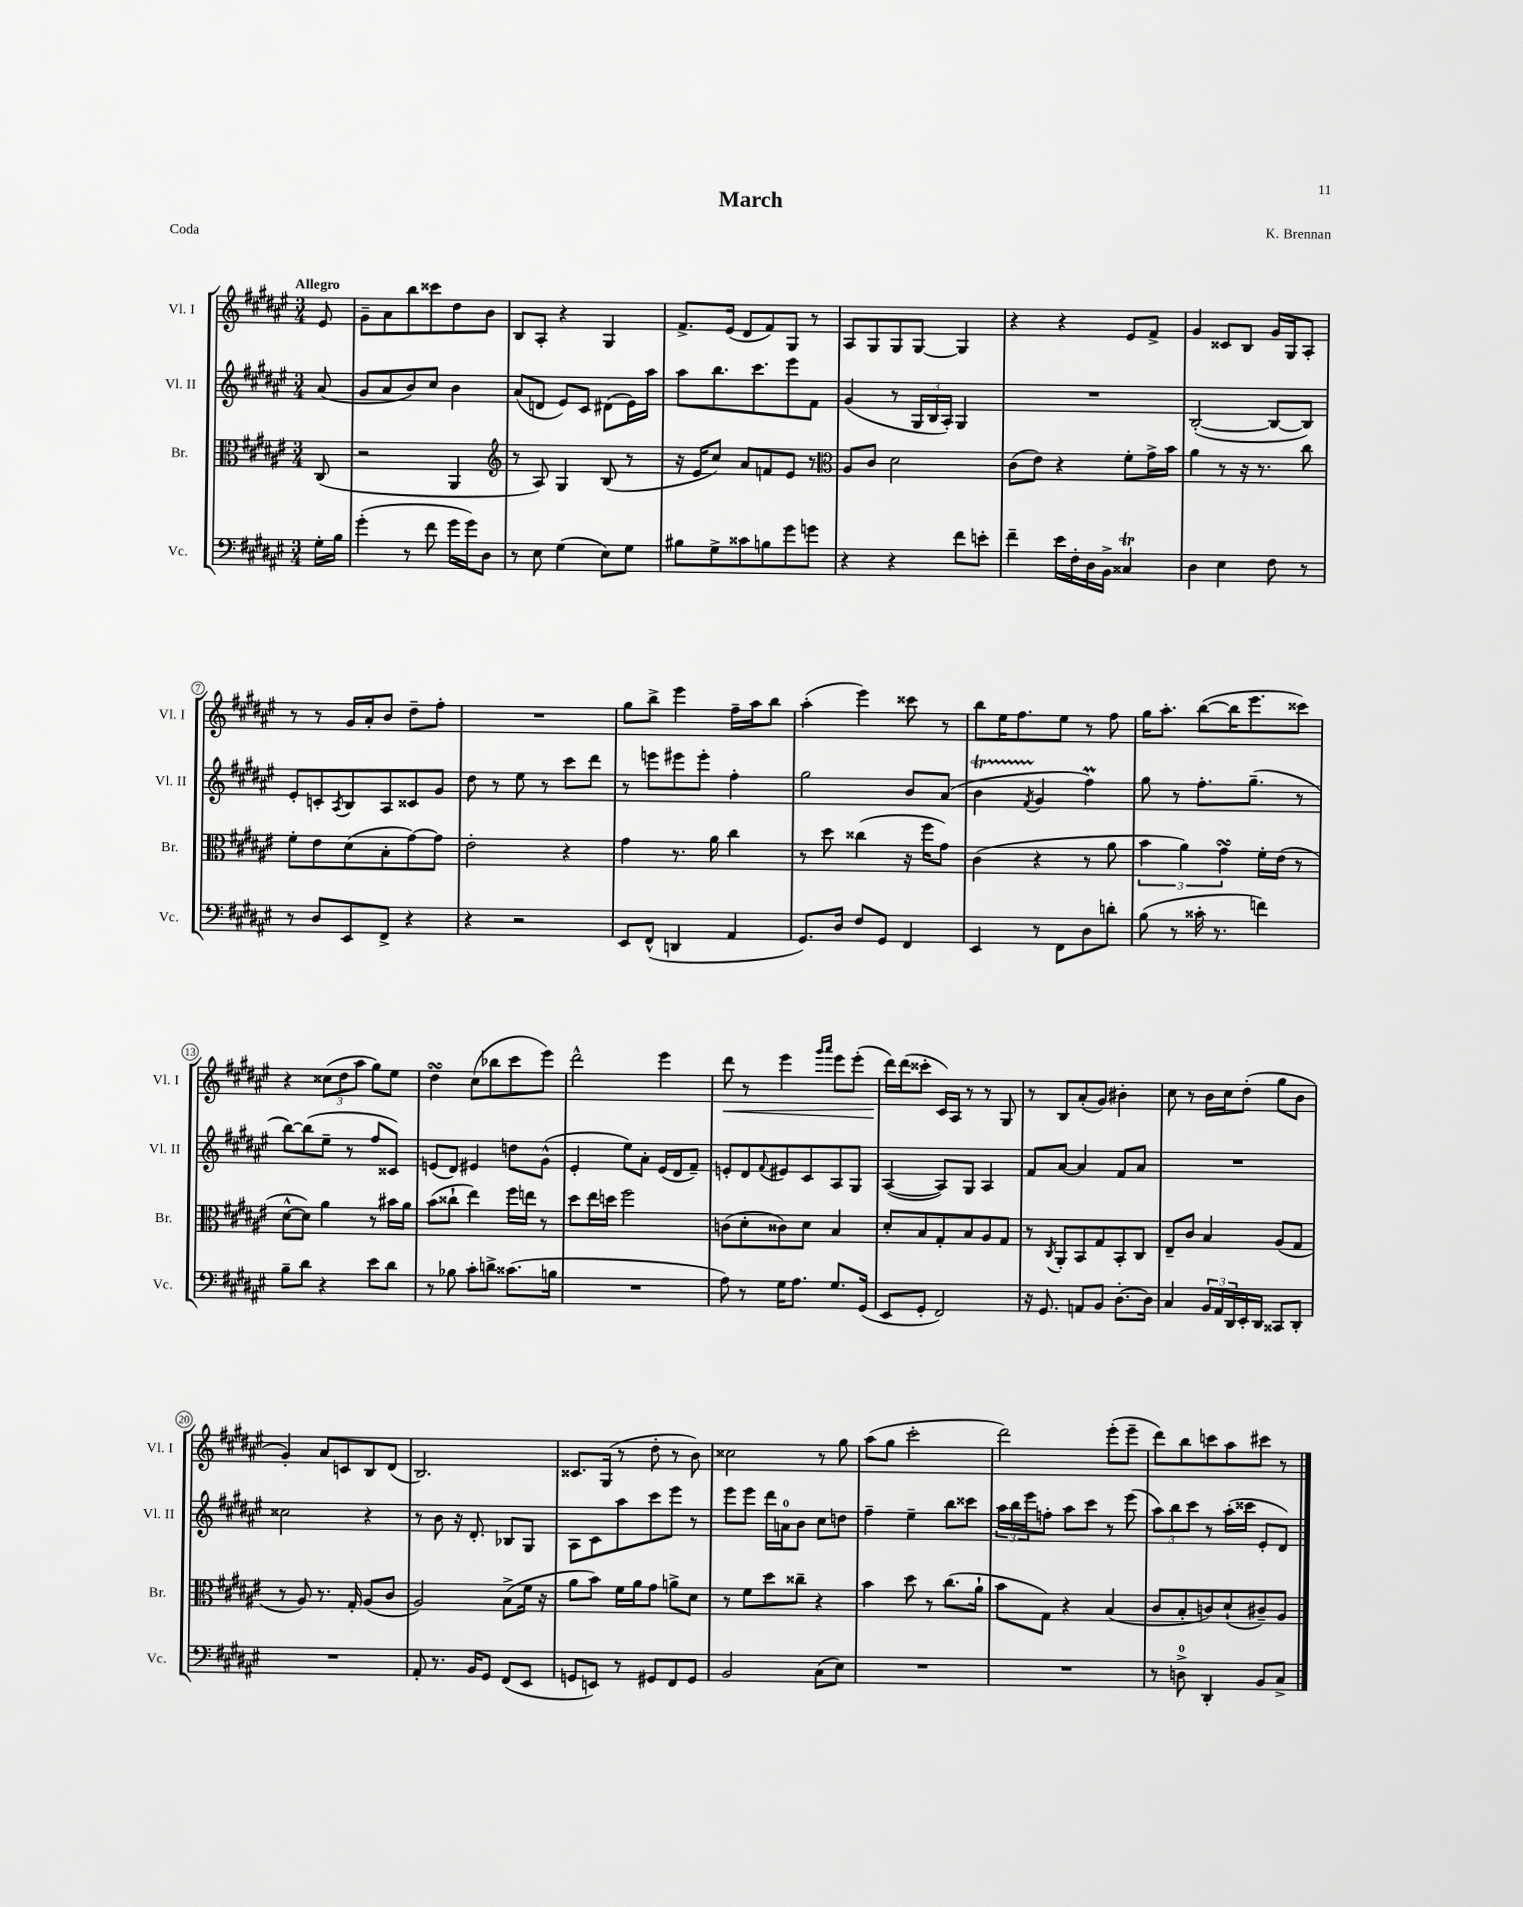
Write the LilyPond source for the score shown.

\header { title = "March" composer = "K. Brennan" piece = "Coda" }
<<
\new StaffGroup <<
\new Staff = "s0" \with { instrumentName = "Vl. I" shortInstrumentName = "Vl. I" } {
    \clef treble \key fis \major \numericTimeSignature \time 3/4 \partial 8 \tempo "Allegro"
    eis'8 |
    gis'8-- ais'8 b''8 cisis'''8 dis''8 b'8 |
    b8 ais8-. r4 gis4 |
    fis'8.-> eis'16( dis'8 fis'8) gis8 r8 |
    ais8 gis8 gis8 gis8~ gis4 |
    r4 r4 eis'8 fis'8-> |
    gis'4 cisis'8 b8 gis'16 gis16 ais8-. |
    r8 r8 gis'16 ais'16-. b'8 dis''8-- fis''8-. |
    R2. |
    gis''8 b''8-> eis'''4 fis''16-- ais''16 b''8 |
    ais''4-.( eis'''4) cisis'''8 r8 |
    b''8 eis''16 fis''8. eis''8 r8 fis''8 |
    gis''16 ais''8.-. b''8~( b''16 eis'''8. cisis'''8) |
    r4 \tuplet 3/2 { cisis''8( dis''8 ais''8 } gis''8) eis''8 |
    dis''4\turn cis''8( bes''8 cis'''8 eis'''8) |
    dis'''2-^ eis'''4 |
    dis'''8\< r8 eis'''4 \grace { gis'''16 ais'''16 } eis'''8 eis'''8-.( |
    dis'''16\!) dis'''16( cisis'''8-. cis'16) ais16 r8 r8 gis8 |
    r8 b8 ais'8-.( gis'8) bis'4-. |
    cis''8 r8 b'16 cis''16 dis''8-.( gis''8 b'8 |
    gis'4-.) ais'8 c'8 b8 dis'8( |
    b2.) |
    cisis'8. gis16( r8 dis''8-. r8 b'8) |
    cisis''2 r8 gis''8 |
    ais''8( gis''8 cis'''2-. |
    dis'''2) eis'''8-.( eis'''8-- |
    dis'''8) b''8 c'''8 ais''8 cis'''8 r8 \bar "|." |
}
\new Staff = "s1" \with { instrumentName = "Vl. II" shortInstrumentName = "Vl. II" } {
    \clef treble \key fis \major \numericTimeSignature \time 3/4 \partial 8
    ais'8( |
    gis'8 ais'8 b'8) cis''8 b'4 |
    ais'8( d'8 eis'8) cis'8 dis'8( eis'16) ais''16 |
    ais''8 b''8. cis'''8. eis'''8 fis'8 |
    gis'4( r8 \tuplet 3/2 { gis16 b16 ais16-.) } gis4 |
    R2. |
    b2~-.( b8~ b8) |
    eis'8-. c'8-. \acciaccatura { ais8 } b8 ais8 cisis'8 gis'8 |
    dis''8 r8 eis''8 r8 cis'''8 dis'''8 |
    r8 e'''8 eis'''8 eis'''8-. fis''4-. |
    gis''2 b'8 ais'8( |
    b'4\startTrillSpan \acciaccatura { fis'8 } gis'4\stopTrillSpan fis''4\prall) |
    gis''8 r8 fis''8.-. gis''8.--( r8 |
    b''8~) b''8( eis''8-- r8 fis''8 cisis'8) |
    e'8( dis'8) eis'4 d''8 gis'8-^( |
    eis'4-. eis''8) ais'8-. eis'16( dis'16 fis'8--) |
    e'8-. dis'8 \appoggiatura { fis'8 } eis'8 cis'8 ais8 gis8 |
    ais4~( ais8) gis8 ais4 |
    fis'8 ais'8~ ais'4 fis'8 ais'8 |
    R2. |
    cisis''2 r4 |
    r8 b'8 r16 dis'8.-. bes8 gis8 |
    ais8 cis'8 ais''8 cis'''8 eis'''8 r8 |
    eis'''8 eis'''8 dis'''16 a'16-0 b'8 cis''8 d''8 |
    fis''4-- eis''4-- b''8 cisis'''8 |
    \tuplet 3/2 { ais''16 b''16 eis'''16 } f''8-. ais''8 cis'''8 r8 eis'''8( |
    \tuplet 3/2 { ais''8) b''8 cis'''8 } r8 ais''16-.( cisis'''16 eis'8-. dis'8) \bar "|." |
}
\new Staff = "s2" \with { instrumentName = "Br." shortInstrumentName = "Br." } {
    \clef alto \key fis \major \numericTimeSignature \time 3/4 \partial 8
    cis8( |
    r2 ais,4 |
    \clef treble r8 ais8) gis4 b8( r8 |
    r16 eis'16 cis''8) ais'8 f'8 eis'8 r8 |
    \clef alto ais8 cis'8 dis'2 |
    cis'8( eis'8) r4 fis'8-. gis'16-> b'16 |
    ais'4 r8 r16 r8. cis''8 |
    fis'8-. eis'8 dis'8( b8-. gis'8~) gis'8 |
    eis'2-. r4 |
    gis'4 r8. ais'16 cis''4 |
    r8 dis''8 cisis''4( r16 fis''16 gis'8) |
    cis'4( r4 r8 ais'8 |
    \tuplet 3/2 { b'4 ais'4) gis'4\turn } fis'16-. eis'16( r8 |
    dis'8~-^ dis'8) ais'4 r8 bis'16 ais'16 |
    b'8( cisis''8-! eis''4) fis''16 e''16 r8 |
    dis''8 eis''16 d''16 fis''2 |
    c'8( dis'8-. cisis'8) dis'8 b4 |
    dis'8-. b8 gis8-. b8 ais8 gis8 |
    r8 \acciaccatura { cis8 } ais,8-. b,8 gis8 b,8-. cis8 |
    eis8-- cis'8 b4 ais8( gis8 |
    r8 ais8) r8. gis16-. ais8( cis'8 |
    ais2) b8->( fis'16 r16 |
    ais'8 b'8) fis'16 ais'16 gis'8 a'8-> dis'8 |
    r8 fis'8 dis''8 cisis''8-- r4 |
    b'4 dis''8 r8 cis''8.( ais'16-! |
    b'8 gis8) r4 b4( |
    cis'8 b8-. c'8) dis'8-!( cis'8--) ais8 \bar "|." |
}
\new Staff = "s3" \with { instrumentName = "Vc." shortInstrumentName = "Vc." } {
    \clef bass \key fis \major \numericTimeSignature \time 3/4 \partial 8
    gis16-. b16 |
    gis'4-.( r8 fis'8 gis'16 gis'16) dis8 |
    r8 eis8 gis4( eis8) gis8 |
    bis8 gis8-> cisis'8 b8 gis'8 g'8 |
    r4 r4 fis'8 e'8-. |
    fis'4-- eis'16 fis16-. dis16 b,16-> cisis4\trill |
    dis4 eis4 fis8 r8 |
    r8 dis8 eis,8 fis,8-> r4 |
    r4 r2 |
    eis,8 fis,8-^( d,4 ais,4 |
    gis,8.) dis16 fis8 gis,8 fis,4 |
    eis,4 r8 fis,8 dis8 d'8-. |
    b8( r8 cisis'16-. r8. f'4) |
    b8-- dis'8 r4 eis'8 dis'8 |
    r8 bes8 cis'8-. d'8-> cisis'8.( b16 |
    R2. |
    ais8) r8 gis16 ais8. gis8. gis,16( |
    eis,8 gis,8-. fis,2) |
    r16 gis,8. a,8 b,8 dis8.~-. dis16 |
    cis4 \tuplet 3/2 { b,16 ais,16 dis,16 } eis,16-. dis,16 cisis,8 dis,8-. |
    R2. |
    ais,8-. r8. b,16 gis,8 fis,8( eis,8 |
    g,8 e,8) r8 gis,8 fis,8 gis,8 |
    b,2 cis8( eis8) |
    R2. |
    R2. |
    r8 d8-0-> dis,4-. b,8 cis8-> \bar "|." |
}
>>
>>
\layout { \context { \Score \override BarNumber.stencil = #(make-stencil-circler 0.1 0.3 ly:text-interface::print) } }
